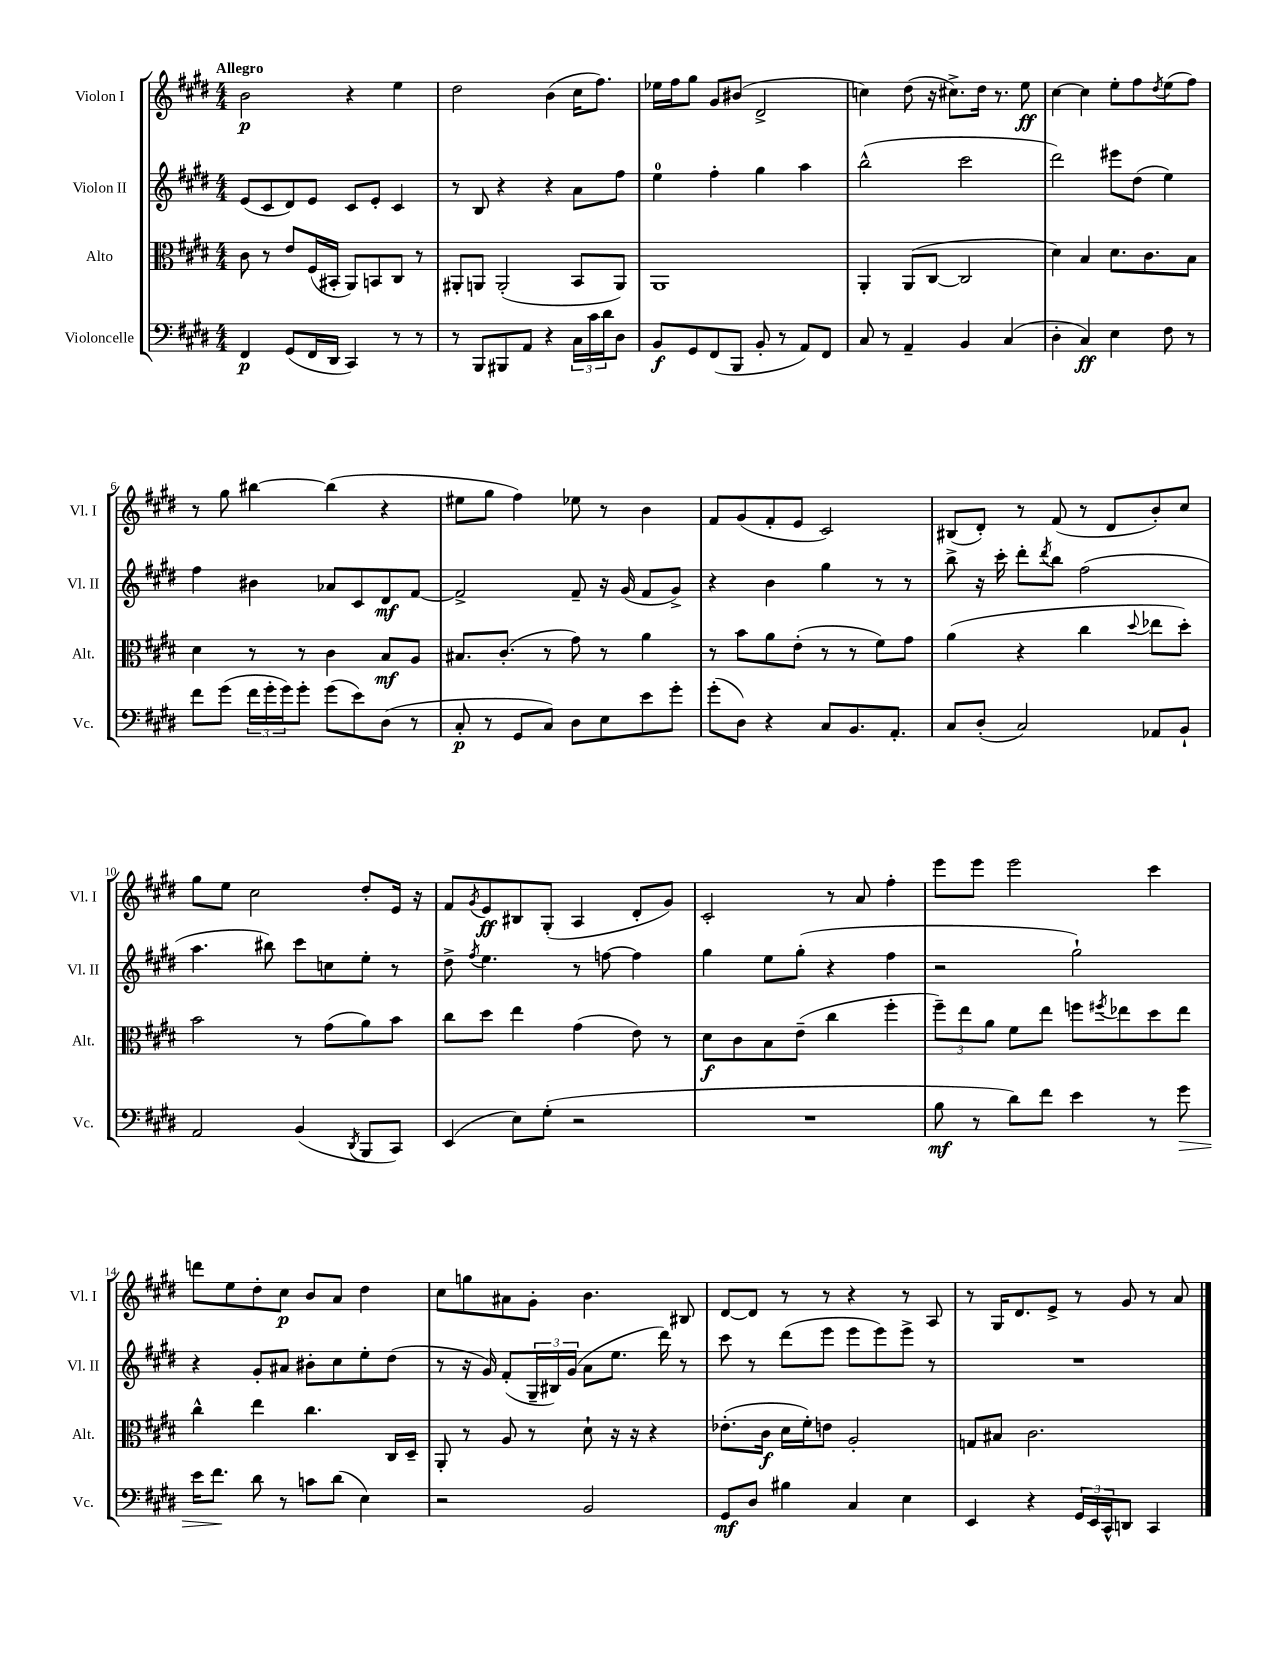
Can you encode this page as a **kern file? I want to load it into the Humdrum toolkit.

**kern	**kern	**kern	**kern
*staff4	*staff3	*staff2	*staff1
*clefF4	*clefC3	*clefG2	*clefG2
*k[f#c#g#d#]	*k[f#c#g#d#]	*k[f#c#g#d#]	*k[f#c#g#d#]
*M4/4	*M4/4	*M4/4	*M4/4
4FF#/	8c#\	(8e/L	2b\
.	8r	8c#/	.
(8GG#/L	8e/L	8d#/)	.
16FF#/L	(16F#/L	8e/J	.
16DD#/JJ	16BB#'/JJ	.	.
4CC#/)	8AA/L)	8c#/L	4r
.	8BB/	8e'/J	.
8r	8C#/J	4c#/	4ee\
8r	8r	.	.
=	=	=	=
8r	8AA#'/L	8r	2dd#\
8BBB/L	8AA/J	8B/	.
8BBB#/	(2AA'/	4r	.
8AA/J	.	.	.
4r	.	4r	(4b\
24C#\LL	8BB/L	8a\L	16cc#\LK
24c#\	.	.	.
.	.	.	8.ff#\J)
24d#\J	.	.	.
8D#\J	8AA/J)	8ff#\J	.
=	=	=	=
8BB/L	1AA	4ee\	16ee-\LL
.	.	.	16ff#\J
8GG#/	.	.	8gg#\J
(8FF#/	.	4ff#'\	8g#/L
8BBB/J	.	.	(8b#/J
8BB'/	.	4gg#\	2d#^/
8r	.	.	.
8AA/L)	.	4aa\	.
8FF#/J	.	.	.
=	=	=	=
8C#/	4AA'/	(2bb^^\	4cc\)
8r	.	.	.
4AA~/	(8AA/L	.	(8dd#\
.	[8C#/J	.	16r
.	.	.	8.cc#^\L)
4BB/	2C#/]	2ccc#\	.
.	.	.	16dd#\Jk
.	.	.	8.r
(4C#/	.	.	.
.	.	.	8ee\
=	=	=	=
4D#'\	4d#\)	2ddd#\)	[4cc#\
4C#/)	4B/	.	4cc#\]
4E\	8.d#\L	8eee#\L	8ee'\L
.	.	(8dd#\J	8ff#\
.	8.c#\	.	.
.	.	.	8qdd#/
8F#\	.	4ee\)	(8ee\
8r	8B\J	.	8ff#\J)
=	=	=	=
8f#\L	4d#\	4ff#\	8r
(8g#\J	.	.	8gg#\
24f#\LL	8r	4b#\	[4bb#\
24g#'\	.	.	.
24g#\J)	.	.	.
8g#'\J	8r	.	.
(8g#\L	4c#\	8a-/L	(4bb#\]
8e\)	.	8c#/	.
(8D#\J	8B/L	8d#/	4r
8r	8A/J	[8f#/J	.
=	=	=	=
8C#'/	8.B#/L	2f#^/]	8ee#\L
8r	.	.	8gg#\J
.	(8.c#'/J	.	.
8GG#/L	.	.	4ff#\)
8C#/J)	8r	.	.
8D#\L	8g#\)	8f#~/	8ee-\
8E\	8r	16r	8r
.	.	(16g#/	.
8e\	4a\	8f#/L	4b\
8g#'\J	.	8g#^/J)	.
=	=	=	=
(8g#'\L	8r	4r	8f#/L
8D#\J)	8b\L	.	(8g#/
4r	8a\	4b\	8f#'/
.	(8e'\J	.	8e/J
8C#/L	8r	4gg#\	2c#/)
8.BB/	8r	.	.
.	8f#\L)	8r	.
8.AA'/J	.	.	.
.	8g#\J	8r	.
=	=	=	=
8C#/L	(4a\	8bb^\	(8B#/L
(8D#'/J	.	16r	8d#'/J)
.	.	16ccc#'\	.
2C#/)	4r	8ddd#'\L	8r
.	.	8qddd#/	.
.	.	8bb\J	(8f#/
.	4cc#\	(2ff#\	8r
.	.	.	8d#/L
.	8qqdd#/	.	.
8AA-/L	8ee-\L	.	8b'/)
8BB`/J	8dd#'\J)	.	8cc#/J
=	=	=	=
2AA/	2b\	4.aa\	8gg#\L
.	.	.	8ee\J
.	.	.	2cc#\
.	.	8bb#\)	.
(4BB/	8r	8ccc#\L	.
.	(8g#\L	8cc\	.
8qDD#/	.	.	.
8BBB/L	8a\)	8ee'\J	8dd#'/L
8CC#/J)	8b\J	8r	16e/Jk
.	.	.	16r
=	=	=	=
(4EE/	8cc#\L	8dd#^\	8f#/L
.	.	8qff#/	8qg#/
.	8dd#\J	4.ee\	8e/
8E\L)	4ee\	.	8B#/
(8G#'\J	.	.	(8G#'/J
2r	(4g#\	8r	4A/
.	.	[8ff\	.
.	8e\)	4ff\]	8d#'/L
.	8r	.	8g#/J)
=	=	=	=
1r	8d#\L	4gg#\	2c#'/
.	8c#\	.	.
.	8B\	8ee\L	.
.	(8e~\J	(8gg#'\J	.
.	4cc#\	4r	8r
.	.	.	8a/
.	4ff#'\	4ff#\	4ff#'\
=	=	=	=
8B\	12ff#~\L)	2r	8eee\L
.	12ee\	.	.
8r	.	.	8eee\J
.	12a\J	.	.
8d#\L)	8f#\L	.	2eee\
8f#\J	8ee\J	.	.
4e\	8ff\L	2gg#`\)	.
.	8qff#/	.	.
.	8ee-\	.	.
8r	8dd#\	.	4ccc#\
8g#\	8ee-\J	.	.
=	=	=	=
16e\LK	4cc#^^\	4r	8ddd\L
8.f#\J	.	.	.
.	.	.	8ee\
8d#\	4ee\	8g#'/L	8dd#'\
8r	.	8a#/J	8cc#\J
8c\L	4.cc#\	8b#'\L	8b/L
(8d#\J	.	8cc#\	8a/J
4E\)	.	8ee'\	4dd#\
.	16C#/LL	(8dd#\J	.
.	16D#~/JJ	.	.
=	=	=	=
2r	8AA'/	8r	8cc#\L
.	8r	16r	8gg\
.	.	16g#/)	.
.	8A/	(8f#'/L	8a#\
.	8r	24G#~/L	8g#'\J
.	.	24B#/)	.
.	.	(24g#/JJ	.
2BB/	8d#`\	8a\L	4.b\
.	16r	8.ee\J	.
.	16r	.	.
.	4r	.	.
.	.	16ddd#\)	.
.	.	8r	8B#/
=	=	=	=
8GG#/L	(8.e-'\L	8ccc#\	[8d#/L
8D#/J	.	8r	8d#/]J
.	16c#\Jk	.	.
4B#\	16d#\LL	(8ddd#\L	8r
.	16f#'\J)	.	.
.	8e\J	8eee\J	8r
4C#/	2A'/	8eee\L	4r
.	.	8eee\)	.
4E\	.	8eee^\J	8r
.	.	8r	8A/
=	=	=	=
4EE/	8G/L	1r	8r
.	8B#/J	.	16G#/LK
.	.	.	8.d#/
4r	2.c#\	.	.
.	.	.	8e^/J
24GG#/LL	.	.	8r
24EE/	.	.	.
24CC#^^/J	.	.	.
8DD/J	.	.	8g#/
4CC#/	.	.	8r
.	.	.	8a/
==	==	==	==
*-	*-	*-	*-
